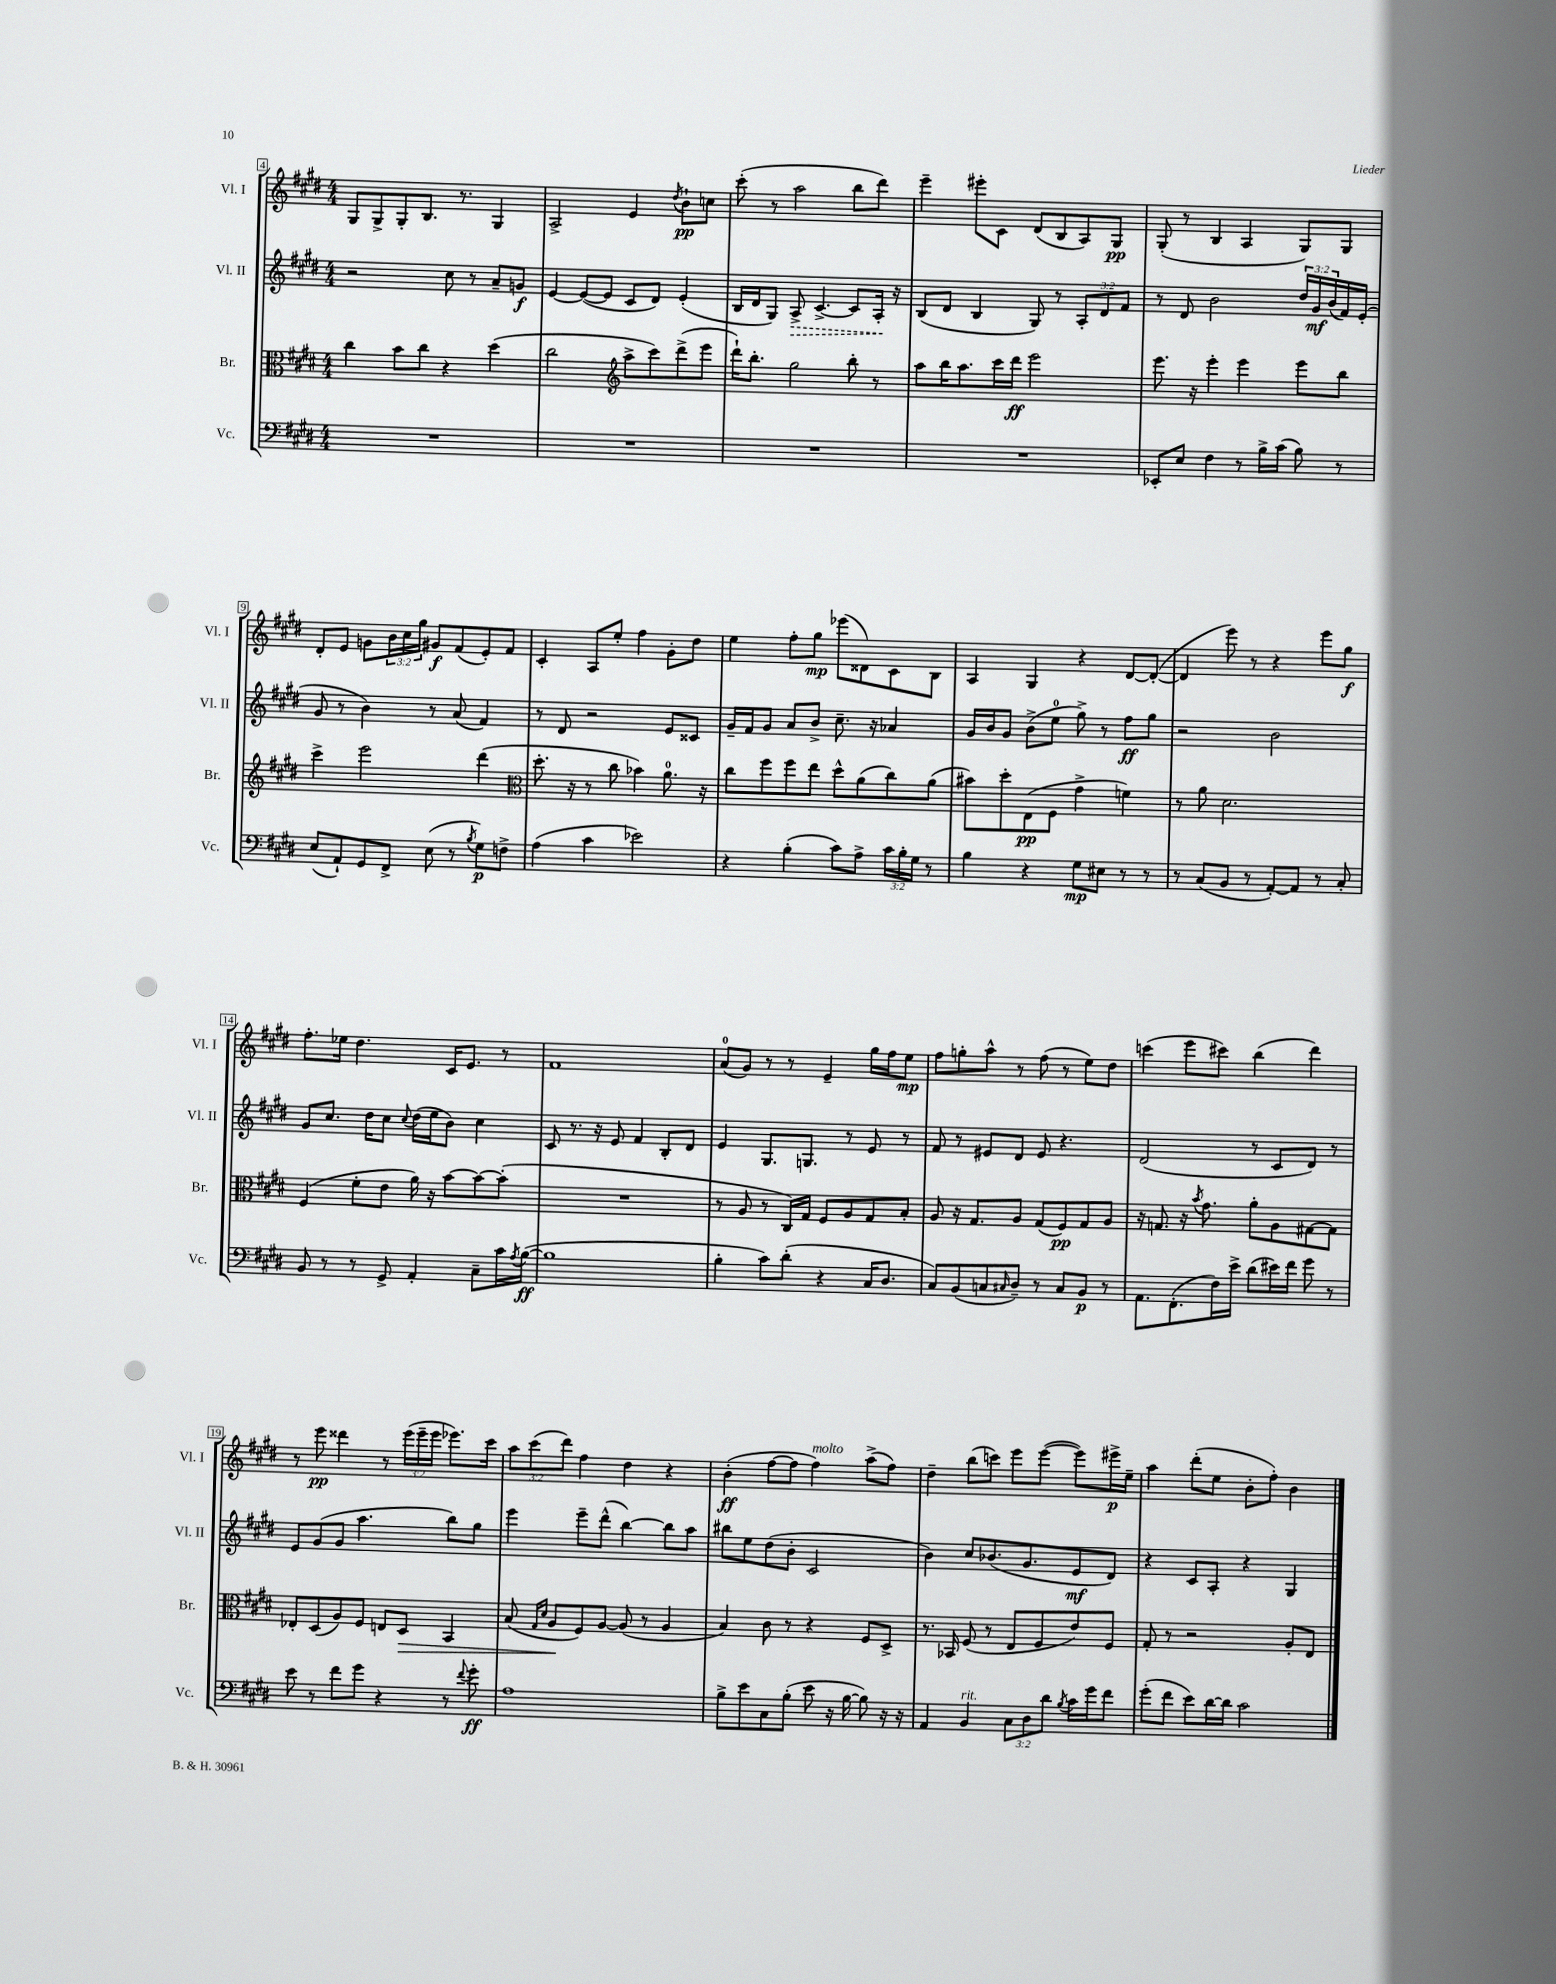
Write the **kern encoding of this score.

**kern	**dynam	**kern	**dynam	**kern	**dynam	**kern	**dynam
*part4	*part4	*part3	*part3	*part2	*part2	*part1	*part1
*staff4	*staff4	*staff3	*staff3	*staff2	*staff2	*staff1	*staff1
*I"Vc.	*	*I"Br.	*	*I"Vl. II	*	*I"Vl. I	*
*I'Vc.	*	*I'Br.	*	*I'Vl. II	*	*I'Vl. I	*
*clefF4	*	*clefC3	*	*clefG2	*	*clefG2	*
*k[f#c#g#d#]	*	*k[f#c#g#d#]	*	*k[f#c#g#d#]	*	*k[f#c#g#d#]	*
*M4/4	*	*M4/4	*	*M4/4	*	*M4/4	*
=4	=4	=4	=4	=4	=4	=4	=4
1r	.	4cc#\	.	2r	.	8G#/L	.
.	.	.	.	.	.	8G#^/	.
.	.	8b\L	.	.	.	8G#'/	.
.	.	8cc#\J	.	.	.	8.B/J	.
.	.	4r	.	8cc#\	.	.	.
.	.	.	.	.	.	8.r	.
.	.	.	.	8r	.	.	.
.	.	(4dd#\	.	8a~/L	.	4G#/	.
.	.	.	.	8gn/J	f	.	.
=5	=5	=5	=5	=5	=5	=5	=5
1r	.	2cc#\	.	[4e/	.	2A^/	.
.	.	.	.	(8e/L_	.	.	.
.	.	.	.	8e/J]	.	.	.
*	*	*clefG2	*	*	*	*	*
.	.	8aa^\L	.	8c#/L	.	4e/	.
.	.	8ccc#\)	.	8d#/J)	.	.	.
.	.	.	.	.	.	8qdd#/	.
.	.	(8ddd#^\	.	(4e'/	.	8b`\L	pp
.	.	8eee\J	.	.	.	8ccn\J	.
=6	=6	=6	=6	=6	=6	=6	=6
1r	.	16ddd#`\KL)	.	16B/LL	.	(8ccc#'\	.
.	.	8.bb'\J	.	16d#/J	.	.	.
.	.	.	.	8G#/J)	.	8r	.
!	!	!	!	!	!LO:HP:b	!	!
.	.	2gg#\	.	8A^/	>	2aa\	.
.	.	.	.	[4.c#^/	.	.	.
.	.	8bb'\	.	8c#/L]	.	8bb\L	.
.	.	8r	.	16A'/Jk	.	8ddd#\J)	.
.	.	.	.	16r	]	.	.
=7	=7	=7	=7	=7	=7	=7	=7
1r	.	8aa\L	.	(8B/L	.	4eee~\	.
.	.	16bb\K	.	8d#/J	.	.	.
.	.	8.aa\	.	.	.	.	.
.	.	.	.	4B/	.	8eee#X'\L	.
.	.	16ccc#\L	.	.	.	8c#\J	.
.	.	16ddd#\JJ	ff	.	.	.	.
.	.	2eee\	.	8G#/)	.	(8d#/L	.
.	.	.	.	8r	.	8B/	.
.	.	.	.	12A'/L	.	8A/)	.
.	.	.	.	12d#/	.	.	.
.	.	.	.	.	.	8G#/J	pp
.	.	.	.	12f#/J	.	.	.
=8	=8	=8	=8	=8	=8	=8	=8
8EE-X'/L	.	8.eee\	.	8r	.	(8G#'/	.
8E/J	.	.	.	8d#/	.	8r	.
.	.	16r	.	.	.	.	.
4F#\	.	4eee'\	.	2b\	.	4B/	.
8r	.	4eee\	.	.	.	4A/	.
16B^\LL	.	.	.	.	.	.	.
(16c#\JJ	.	.	.	.	.	.	.
8B\)	.	8eee\L	.	24dd#/LL	.	8G#/L)	.
.	.	.	.	24g#/	mf	.	.
.	.	.	.	(24b/	.	.	.
8r	.	8bb\J	.	16f#/)	.	8G#/J	.
.	.	.	.	(16e'/JJ	.	.	.
!!LO:LB:g=z
=9	=9	=9	=9	=9	=9	=9	=9
(8E/L	.	4ccc#^\	.	8g#/	.	8d#'/L	.
8AA`/)	.	.	.	8r	.	8e/J	.
8GG#/	.	2eee\	.	4b\)	.	8gn\L	.
8FF#^/J	.	.	.	.	.	24b\L	.
.	.	.	.	.	.	24cc#\	.
.	.	.	.	.	.	24gg#\JJ	.
(8E\	.	.	.	8r	.	8g#X/L	f
8r	.	.	.	(8a/	.	(8f#/	.
8qB/	.	.	.	.	.	.	.
8G#\L)	p	(4ddd#\	.	4f#/)	.	8e'/)	.
8Fn^\J	.	.	.	.	.	8f#/J	.
=10	=10	=10	=10	=10	=10	=10	=10
*	*	*clefC3	*	*	*	*	*
(4A\	.	8.dd#'\	.	8r	.	4c#'/	.
.	.	.	.	8d#/	.	.	.
.	.	16r	.	.	.	.	.
4c#\	.	8r	.	2r	.	8A/L	.
.	.	8cc#\	.	.	.	8ee'/J	.
2e-X\)	.	4b-X\)	.	.	.	4ff#\	.
.	.	8.a\	.	8e/L	.	8g#'\L	.
.	.	.	.	8c##X/J	.	8dd#\J	.
.	.	16r	.	.	.	.	.
=11	=11	=11	=11	=11	=11	=11	=11
4r	.	8cc#\L	.	16g#~/LL	.	4ee\	.
.	.	.	.	16f#/J	.	.	.
.	.	8ff#\	.	8g#/J	.	.	.
(4B'\	.	8ff#\	.	8a/L	.	8ff#'\L	.
.	.	8ee\J	.	8b^/J	.	8gg#\J	mp
8c#\L)	.	8dd#^^\L	.	8.cc#~\	.	(8eee-X\L	.
8A^\J	.	(8a\	.	.	.	8d##X\)	.
.	.	.	.	16r	.	.	.
24c#\LL	.	8cc#\)	.	4a-X/	.	8c#\	.
24B'\	.	.	.	.	.	.	.
24G#\JJ	.	.	.	.	.	.	.
8r	.	(8a\J	.	.	.	8B\J	.
=12	=12	=12	=12	=12	=12	=12	=12
4B\	.	8b#X\L)	.	16g#/LL	.	4A/	.
.	.	.	.	16b/J	.	.	.
.	.	8dd#'\	.	8g#/J	.	.	.
4r	.	(8E\	pp	(8b^\L	.	4G#/	.
.	.	8F#\J	.	8ee\J	.	.	.
8G#\L	mp	4g#^\	.	8gg#^\)	.	4r	.
8E#X\J	.	.	.	8r	.	.	.
8r	.	4fn\)	.	8ff#\L	ff	[8d#/L	.
8r	.	.	.	8gg#\J	.	(8d#'/J_	.
=13	=13	=13	=13	=13	=13	=13	=13
8r	.	8r	.	2r	.	4d#/]	.
(8C#/L	.	8a\	.	.	.	.	.
8BB/J	.	2.d#\	.	.	.	8eee\)	.
8r	.	.	.	.	.	8r	.
[8AA'/L)	.	.	.	2b\	.	4r	.
8AA/J]	.	.	.	.	.	.	.
8r	.	.	.	.	.	8eee\L	.
8C#'/	.	.	.	.	.	8gg#\J	f
!!LO:LB:g=z
=14	=14	=14	=14	=14	=14	=14	=14
8BB/	.	(4F#/	.	8g#/L	.	8.ff#'\L	.
8r	.	.	.	8.cc#/J	.	.	.
.	.	.	.	.	.	16ee-X\Jk	.
8r	.	8f#'\L	.	.	.	4.dd#\	.
.	.	.	.	16dd#\KL	.	.	.
8GG#^/	.	8e\J	.	8cc#\J	.	.	.
.	.	.	.	8qqcc#/	.	.	.
4AA'/	.	16a\)	.	(16dd#\LL	.	.	.
.	.	16r	.	16ee\J	.	.	.
.	.	[8b\L	.	8b\J)	.	16c#/KL	.
.	.	.	.	.	.	8.e/J	.
8C#~\L	.	8b\_	.	4cc#\	.	.	.
16c#\L	.	(8b'\J]	.	.	.	8r	.
8qA/	.	.	.	.	.	.	.
([16B\JJ	ff	.	.	.	.	.	.
=15	=15	=15	=15	=15	=15	=15	=15
1B]	.	1r	.	8c#/	.	1f#	.
.	.	.	.	8.r	.	.	.
.	.	.	.	16r	.	.	.
.	.	.	.	8e/	.	.	.
.	.	.	.	4f#/	.	.	.
.	.	.	.	8B'/L	.	.	.
.	.	.	.	8d#/J	.	.	.
=16	=16	=16	=16	=16	=16	=16	=16
4B'\	.	8r	.	4e/	.	(8a/L	.
.	.	8A/	.	.	.	8g#/J)	.
8c#\L)	.	8r	.	8.G#/L	.	8r	.
(8d#'\J	.	16C#/LL)	.	.	.	8r	.
.	.	16G#/JJ	.	8.Gn/J	.	.	.
4r	.	8F#/L	.	.	.	4e~/	.
.	.	8A/	.	8r	.	.	.
16C#/KL	.	8G#/	.	8e/	.	16gg#\LL	.
8.D#/J	.	.	.	.	.	16ff#\J	.
.	.	8B'/J	.	8r	.	8ee\J	mp
=17	=17	=17	=17	=17	=17	=17	=17
8C#/L)	.	8A/	.	8f#/	.	8ff#\L	.
(8BB/	.	16r	.	8r	.	8ggn'\	.
.	.	8.G#/L	.	.	.	.	.
8Cn/	.	.	.	8e#X/L	.	8aa^^\J	.
16qqC#X/	.	.	.	.	.	.	.
8D#~/J)	.	8A/J	.	8d#/J	.	8r	.
8r	.	(8G#/L	.	8e#/	.	(8ff#\	.
8C#/L	.	8F#/)	pp	4.r	.	8r	.
8BB/J	p	8G#/	.	.	.	8ee\L)	.
8r	.	8A/J	.	.	.	8dd#\J	.
=18	=18	=18	=18	=18	=18	=18	=18
8.AA\L	.	16r	.	(2d#/	.	(4cccn\	.
.	.	8.Gn/	.	.	.	.	.
(8.FF#'\	.	.	.	.	.	.	.
.	.	16r	.	.	.	8eee\L	.
.	.	8qb/	.	.	.	.	.
.	.	8.g#\	.	.	.	.	.
16F#\L)	.	.	.	.	.	8ccc#X\J)	.
16e^\JJ	.	.	.	.	.	.	.
(8d#\L	.	8a'\L	.	8r	.	(4bb\	.
16e#X\L)	.	8A\	.	8c#/L	.	.	.
16f#\JJ	.	.	.	.	.	.	.
8g#\	.	[8G#X\	.	8d#/J)	.	4ddd#\)	.
8r	.	8G#\J]	.	8r	.	.	.
!!LO:LB:g=z
=19	=19	=19	=19	=19	=19	=19	=19
8e\	.	8E-X'/L	.	8e/L	.	8r	.
8r	.	(8D#/	.	(8g#/	.	8eee\	pp
8f#\L	.	8A/)	.	8g#/J	.	4ddd##X\	.
8g#\J	.	8F#/J	.	4.aa\	.	.	.
4r	.	8En/L	.	.	.	8r	.
!	!	!	!LO:HP:b	!	!	!	!
.	.	8D#/J	>	.	.	(24eee\LL	.
.	.	.	.	.	.	24eee~\	.
.	.	.	.	.	.	24eee\JJ	.
8r	.	4BB/	.	8bb\L)	.	8.eee-X\L)	.
8qqf#/	.	.	.	.	.	.	.
8g#'\	ff	.	.	8gg#\J	.	.	.
.	.	.	.	.	.	16ccc#\Jk	.
=20	=20	=20	=20	=20	=20	=20	=20
1A	.	(8B/	.	4eee\	.	12aa\L	.
.	.	.	.	.	.	(12ccc#\	.
.	.	16qqG#/LL	.	.	.	.	.
.	.	16qqd#/JJ	.	.	.	.	.
.	.	8A/L	.	.	.	.	.
.	.	.	.	.	.	12ddd#\J)	.
.	.	8F#/)	]	8eee~\L	.	4ff#\	.
.	.	[8A/J	.	(8ddd#^^\J	.	.	.
.	.	(8A/]	.	[4bb\)	.	4dd#\	.
.	.	8r	.	.	.	.	.
.	.	4A/	.	8bb\L]	.	4r	.
.	.	.	.	8aa\J	.	.	.
=21	=21	=21	=21	=21	=21	=21	=21
8B^\L	.	4B/)	.	8bb#X\L	.	(4b'\	ff
8e\	.	.	.	8ee\	.	.	.
8C#\	.	8c#\	.	(8dd#\	.	[8ff#\L	.
(8B'\J	.	8r	.	8b'\J	.	8ff#\J]	.
!	!	!	!	!	!	!LO:TX:a:i:t=molto	!
8e\	.	4r	.	2c#/	.	4ff#\)	.
16r	.	.	.	.	.	.	.
[16B\	.	.	.	.	.	.	.
8B\])	.	8F#/L	.	.	.	(8aa^\L	.
16r	.	8D#^/J	.	.	.	8ff#\J)	.
16r	.	.	.	.	.	.	.
=22	=22	=22	=22	=22	=22	=22	=22
4AA/	.	8.r	.	4b\)	.	4dd#~\	.
.	.	16BB-X/	.	.	.	.	.
!LO:TX:a:i:t=rit.	!	!	!	!	!	!	!
4BB/	.	(8F#/	.	8cc#/L	.	(8bb\L	.
.	.	8r	.	(8.b-X/	.	8cccn\J)	.
12C#\L	.	8E/L	.	.	.	8eee\L	.
.	.	.	.	8.g#/	.	.	.
12D#\	.	.	.	.	.	.	.
.	.	8F#/	.	.	.	([8eee\J	.
12d#\J	.	.	.	.	.	.	.
8qB/	.	.	.	.	.	.	.
16c#\LL	.	8e/)	.	8e/	mf	8eee\L])	.
16g#\J	.	.	.	.	.	.	.
8f#\J	.	8F#/J	.	8d#/J)	.	16eee#X^\L	p
.	.	.	.	.	.	16ee~\JJ	.
=23	=23	=23	=23	=23	=23	=23	=23
(8g#'\L	.	8G#'/	.	4r	.	4aa\	.
8f#\J	.	8r	.	.	.	.	.
8e\L)	.	2r	.	8c#/L	.	(8ddd#'\L	.
[16d#\L	.	.	.	8A'/J	.	8ee\J	.
16d#\JJ]	.	.	.	.	.	.	.
2c#\	.	.	.	4r	.	8b'\L	.
.	.	.	.	.	.	8ff#'\J)	.
.	.	8A'/L	.	4G#/	.	4b\	.
.	.	8E/J	.	.	.	.	.
==	==	==	==	==	==	==	==
*-	*-	*-	*-	*-	*-	*-	*-
